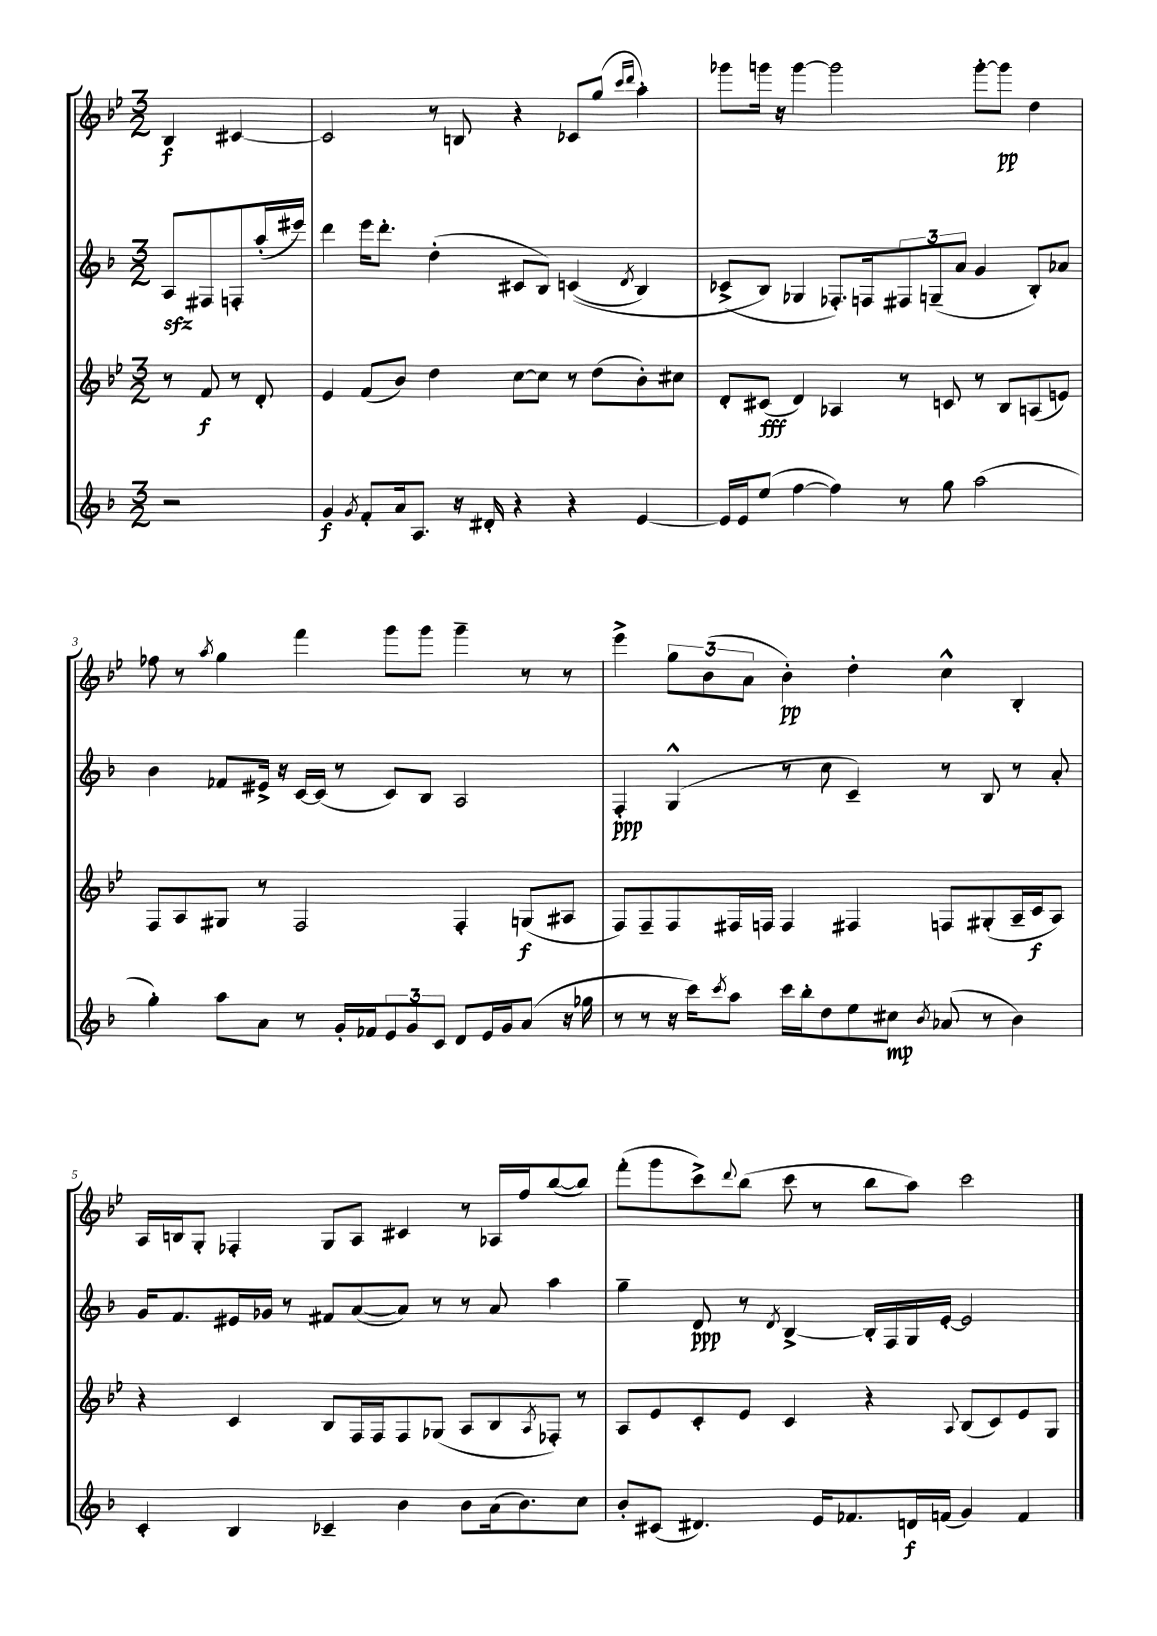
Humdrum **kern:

**kern	**dynam	**kern	**dynam	**kern	**dynam	**kern	**dynam
*part4	*part4	*part3	*part3	*part2	*part2	*part1	*part1
*staff4	*staff4	*staff3	*staff3	*staff2	*staff2	*staff1	*staff1
*clefG2	*	*clefG2	*	*clefG2	*	*clefG2	*
*k[b-]	*	*k[b-e-]	*	*k[b-]	*	*k[b-e-]	*
*M3/2	*	*M3/2	*	*M3/2	*	*M3/2	*
=	=	=	=	=	=	=	=
2r	.	8r	.	8Azz/L	.	4B-/	f
.	.	8f/	f	8F#X/	.	.	.
.	.	8r	.	8Fn'/	.	[4c#X/	.
.	.	8d'/	.	(16aa'/L	.	.	.
.	.	.	.	16eee#X/JJ)	.	.	.
=1	=1	=1	=1	=1	=1	=1	=1
4g/	f	4e-/	.	4ddd\	.	2c#/]	.
8qg/	.	.	.	.	.	.	.
8f'/L	.	(8f/L	.	16eee\KL	.	.	.
.	.	.	.	8.ddd'\J	.	.	.
16a/k	.	8b-/J)	.	.	.	.	.
8.A/J	.	.	.	.	.	.	.
.	.	4dd\	.	(4dd'\	.	8r	.
16r	.	.	.	.	.	8Bn/	.
16d#X'/	.	.	.	.	.	.	.
4r	.	[8cc\L	.	8c#X/L	.	4r	.
.	.	8cc\J]	.	8B-/J)	.	.	.
4r	.	8r	.	((4cn/	.	8c-X/L	.
.	.	(8dd\L	.	.	.	(8gg/J	.
.	.	.	.	.	.	16qqccc/LL	.
.	.	.	.	8qd/	.	16qqddd/JJ	.
[4e/	.	8b-'\)	.	4B-/)	.	4aa'\)	.
.	.	8cc#X\J	.	.	.	.	.
=2	=2	=2	=2	=2	=2	=2	=2
16e/LL]	.	8d'/L	.	(8c-X^/L	.	8ggg-X\L	.
16e/J	.	.	.	.	.	.	.
(8ee/J	.	(8c#X/J	fff	8B-/J)	.	16gggn\Jk	.
.	.	.	.	.	.	16r	.
[4ff\	.	4d/)	.	4G-X/	.	[4ggg\	.
4ff\])	.	4A-X/	.	8.F-X'/L)	.	2ggg\]	.
.	.	.	.	16Fn/k	.	.	.
8r	.	8r	.	12F#X/	.	.	.
.	.	.	.	(12Gn~/	.	.	.
8gg\	.	8cn/	.	.	.	.	.
.	.	.	.	12a/J	.	.	.
(2aa\	.	8r	.	4g/	.	[8ggg'\L	.
.	.	8B-/L	.	.	.	8ggg\J]	pp
.	.	(8An/	.	8B-'/L)	.	4dd\	.
.	.	8en/J)	.	8a-X/J	.	.	.
!!LO:LB:g=z
=3	=3	=3	=3	=3	=3	=3	=3
4gg'\)	.	8F/L	.	4b-\	.	8ff-X\	.
.	.	8A/	.	.	.	8r	.
.	.	.	.	.	.	8qaa/	.
8aa\L	.	8G#X/J	.	8f-X/L	.	4gg\	.
8a\J	.	8r	.	16e#X^/Jk	.	.	.
.	.	.	.	16r	.	.	.
8r	.	2F/	.	[16c/LL	.	4fff\	.
.	.	.	.	(16c/JJ]	.	.	.
16g'/LL	.	.	.	8r	.	.	.
16f-X/J	.	.	.	.	.	.	.
12e/	.	.	.	8c/L)	.	8ggg\L	.
12g/	.	.	.	.	.	.	.
.	.	.	.	8B-/J	.	8ggg\J	.
12c/J	.	.	.	.	.	.	.
8d/L	.	4F'/	.	2A/	.	4ggg~\	.
16e/L	.	.	.	.	.	.	.
16g/J	.	.	.	.	.	.	.
(8a/J	.	(8Gn/L	f	.	.	8r	.
16r	.	8A#X/J	.	.	.	8r	.
16gg-X\	.	.	.	.	.	.	.
=4	=4	=4	=4	=4	=4	=4	=4
8r	.	8F/L)	.	4F'/	ppp	4eee-^\	.
8r	.	8F~/	.	.	.	.	.
16r	.	8F/	.	(4G^^/	.	12gg\L	.
16ccc\KL)	.	.	.	.	.	.	.
.	.	.	.	.	.	(12b-\	.
8qccc/	.	.	.	.	.	.	.
8aa\J	.	16F#X/L	.	.	.	.	.
.	.	.	.	.	.	12a\J	.
.	.	16Fn/JJ	.	.	.	.	.
16ccc\LL	.	4F/	.	8r	.	4b-'\)	pp
16bb-'\J	.	.	.	.	.	.	.
8dd\	.	.	.	8cc\	.	.	.
8ee\	.	4F#X/	.	4c~/)	.	4dd'\	.
8cc#X\J	mp	.	.	.	.	.	.
8qb-/	.	.	.	.	.	.	.
(8a-X/	.	8Fn/L	.	8r	.	4cc^^\	.
8r	.	(8G#X'/	.	8B-/	.	.	.
4b-\)	.	16A~/L	.	8r	.	4B-'/	.
.	.	16c/J	f	.	.	.	.
.	.	8A/J)	.	8a'/	.	.	.
!!LO:LB:g=z
=5	=5	=5	=5	=5	=5	=5	=5
4c'/	.	4r	.	16g/KL	.	16A/LL	.
.	.	.	.	8.f/	.	16Bn/J	.
.	.	.	.	.	.	8G'/J	.
4B-/	.	4c/	.	16e#X/L	.	4F-X'/	.
.	.	.	.	16g-X/JJ	.	.	.
.	.	.	.	8r	.	.	.
4c-X~/	.	8B-/L	.	8f#X/L	.	8G/L	.
.	.	16F/L	.	([8a/	.	8A/J	.
.	.	16F/J	.	.	.	.	.
4b-\	.	8F/	.	8a/J])	.	4c#X/	.
.	.	(8G-X/J	.	8r	.	.	.
8b-\L	.	8A/L	.	8r	.	8r	.
(16a\k	.	8B-/	.	8a/	.	16A-X/LL	.
8.b-\)	.	.	.	.	.	16ff/J	.
.	.	8qA/	.	.	.	.	.
.	.	8F-X'/J)	.	4aa\	.	([8bb-/	.
8cc\J	.	8r	.	.	.	8bb-/J])	.
=6	=6	=6	=6	=6	=6	=6	=6
8b-'/L	.	8A/L	.	4gg~\	.	(8fff'\L	.
(8c#X/J	.	8e-/	.	.	.	8ggg\	.
4.d#X/)	.	8c'/	.	8d/	ppp	8ccc^\)	.
.	.	.	.	.	.	8qqddd/	.
.	.	8e-/J	.	8r	.	(8bb-\J	.
.	.	.	.	8qd/	.	.	.
.	.	4c/	.	[4B-^/	.	8ccc\	.
16e/KL	.	.	.	.	.	8r	.
8.f-X/	.	.	.	.	.	.	.
.	.	4r	.	16B-'/LL]	.	8bb-\L	.
.	.	.	.	16F/	.	.	.
16dn/L	f	.	.	16G/	.	8aa\J)	.
(16fn/JJ	.	.	.	[16e'/JJ	.	.	.
.	.	8qqA/	.	.	.	.	.
4g/)	.	(8B-/L	.	2e/]	.	2ccc\	.
.	.	8c/)	.	.	.	.	.
4f/	.	8e-/	.	.	.	.	.
.	.	8G/J	.	.	.	.	.
==	==	==	==	==	==	==	==
*-	*-	*-	*-	*-	*-	*-	*-
